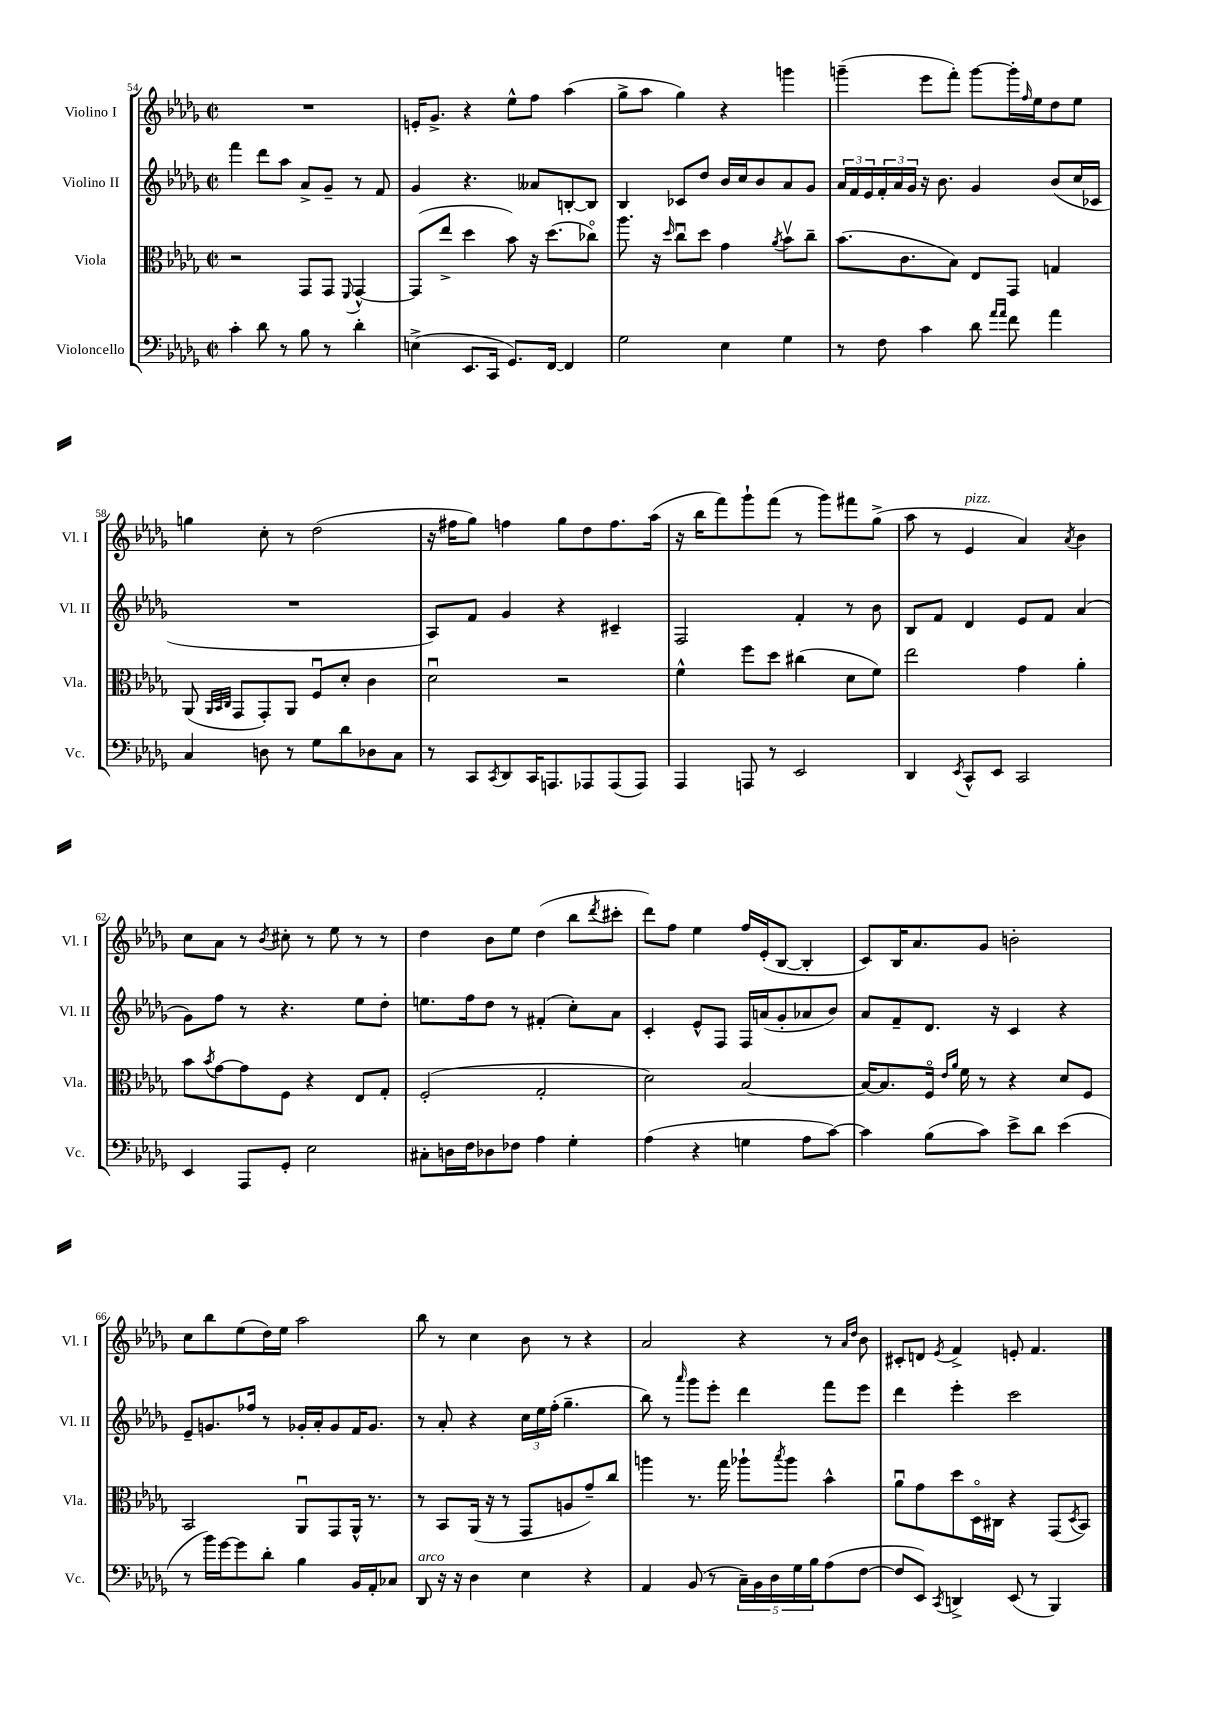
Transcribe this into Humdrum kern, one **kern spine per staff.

**kern	**kern	**kern	**kern
*staff4	*staff3	*staff2	*staff1
*clefF4	*clefC3	*clefG2	*clefG2
*k[b-e-a-d-g-]	*k[b-e-a-d-g-]	*k[b-e-a-d-g-]	*k[b-e-a-d-g-]
*M2/2	*M2/2	*M2/2	*M2/2
*met(c|)	*met(c|)	*met(c|)	*met(c|)
4c'	2r	4fff	1r
8d-	.	8ddd-	.
8r	.	8aa-	.
8B-	8GG-	8a-^	.
8r	8GG-	8g-~	.
.	8qqFF	.	.
4d-'	[4GG-^^	8r	.
.	.	8f	.
=	=	=	=
(4E^	(8GG-]	4g-	16e'
.	.	.	8.g-^
.	8ee-^	.	.
8.EE-	4dd-	4.r	4r
16CC	.	.	.
8.GG-)	8b-)	.	8ee-^^
.	16r	8a--	8ff
[16FF	(8.dd-	.	.
4FF]	.	[8B'	(4aa-
.	8cc-o)	8B]	.
=	=	=	=
2G-	8.aa-	4B-	8gg-^
.	.	.	8aa-
.	16r	.	.
.	16qqdd-	.	.
.	8ccu	8c-	4gg-)
.	8dd-	8dd-	.
4E-	4g-	16b-	4r
.	.	16cc	.
.	.	8b-	.
.	8qa-	.	.
4G-	8b-v	8a-	4ggg
.	8cc~	8g-	.
=	=	=	=
8r	(8.b-	24a-	(4ggg~
.	.	24f	.
.	.	24e-	.
8F	.	24f'	.
.	.	24a-	.
.	8.c	.	.
.	.	24g-	.
4c	.	16r	8eee-
.	.	8.b-	.
.	8B-)	.	8fff')
8d-	8E-	4g-	[8ggg
16qqa-	.	.	.
16qqa-	.	.	.
8f	8GG-	.	16ggg']
.	.	.	16qqff
.	.	.	16ee-
4a-	4G	(8b-	8dd-
.	.	16cc	8ee-
.	.	16c-	.
=	=	=	=
4C	(8AA-	1r	4gg
.	32qqAA-	.	.
.	32qqBB-	.	.
.	32qqC	.	.
.	8GG-	.	.
8D	8GG-')	.	8cc'
8r	8AA-	.	8r
8G-	8Fu	.	(2dd-
8d-	8d-'	.	.
8D-	4c	.	.
8C	.	.	.
=	=	=	=
8r	2d-u	8A-)	16r
.	.	.	16ff#
8CC	.	8f	8gg-)
8qCC	.	.	.
8DD-	.	4g-	4ff
16CC	.	.	.
8.AAA	.	.	.
.	2r	4r	8gg-
8AAA-	.	.	8dd-
(8AAA-	.	4c#~	8.ff
8AAA-)	.	.	.
.	.	.	(16aa-
=	=	=	=
4AAA-	4f^^	2F	16r
.	.	.	16bb-
.	.	.	8fff)
8AAA	8ff	.	8ggg-`
8r	8dd-	.	(8fff
2EE-	(4cc#	4f'	8r
.	.	.	8ggg-)
.	8d-	8r	8fff#
.	8f)	8b-	(8gg-^
=	=	=	=
4DD-	2ee-	8B-	8aa-
.	.	8f	8r
8qEE-	.	.	.
8CC^^	.	4d-	4e-
8EE-	.	.	.
2CC	4g-	8e-	4a-)
.	.	8f	.
.	.	.	8qa-
.	4a-'	(4a-	4b-
=	=	=	=
4EE-	8b-	8g-)	8cc
.	8qb-	.	.
.	[8g-	8ff	8a-
8AAA-	8g-]	8r	8r
.	.	.	8qb-
8GG-'	8F	4.r	8cc#'
2E-	4r	.	8r
.	.	.	8ee-
.	8E-	8ee-	8r
.	8G-'	8dd-'	8r
=	=	=	=
8C#'	(2F'	8.ee	4dd-
16D	.	.	.
16F	.	16ff	.
8D-	.	8dd-	8b-
8F-	.	8r	8ee-
4A-	2G-'	(4f#'	(4dd-
4G-'	.	8cc')	8bb-
.	.	.	8qddd-
.	.	8a-	8ccc#'
=	=	=	=
(4A-	2d-)	4c'	8ddd-)
.	.	.	8ff
4r	.	8e-^^	4ee-
.	.	8F	.
4G	[2B-	16F	16ff
.	.	(16a	(16e-'
.	.	8g-'	[8B-
8A-	.	8a-	4B-']
[8c)	.	8b-)	.
=	=	=	=
4c]	16B-_	8a-	8c)
.	8.B-]	.	.
.	.	8f~	16B-
.	.	.	8.a-
(8B-	16Fo	8.d-	.
.	16qqe-	.	.
.	16qqa-	.	.
.	16f	.	.
8c)	8r	.	8g-
.	.	16r	.
8e-^	4r	4c	2b'
8d-	.	.	.
(4e-	8d-	4r	.
.	8F	.	.
=	=	=	=
8r	2BB-	8e-~	8cc
16b-)	.	8.g	8bb-
[16g-	.	.	.
8g-]	.	.	(8ee-
.	.	16ff-	.
8d-'	.	8r	16dd-)
.	.	.	16ee-
4B-	8AA-u	16g-'	2aa-
.	.	16a-'	.
.	8GG-	8g-	.
16BB-	16AA-^^	16f	.
16AA-'	8.r	8.g-	.
8C-	.	.	.
=	=	=	=
8DD-	8r	8r	8bb-
16r	8BB-	8a-'	8r
16r	.	.	.
4D-	(16AA-	4r	4cc
.	16r	.	.
.	8r	.	.
4E-	8GG-	24cc	8b-
.	.	24ee-	.
.	.	(24ff'	.
.	8A	4.gg-~	8r
4r	8g-~)	.	4r
.	8cc	.	.
=	=	=	=
4AA-	4aa	8bb-)	2a-
.	.	8r	.
.	.	16qqaaa-	.
(8BB-	8.r	8ggg-	.
8r	.	8eee-'	.
.	16gg-	.	.
20C~)	8aa-`	4ddd-	4r
20BB-	.	.	.
20D-	.	.	.
.	8qbb-	.	.
.	8aa-	.	.
20G-	.	.	.
20B-	.	.	.
(8A-	4b-^^	8fff	8r
.	.	.	16qqa-
.	.	.	16qqdd-
[8F	.	8eee-	8b-
=	=	=	=
8F]	8a-u	4ddd-	8c#'
8EE-)	8g-	.	8d
8qCC	.	.	8qe-
4DD^	8dd-	4eee-'	4f^
.	16D-o	.	.
.	16C#	.	.
(8EE-	4r	2ccc	8e'
8r	.	.	4.f
4BBB-)	(8GG-	.	.
.	8qD-	.	.
.	8BB-)	.	.
==	==	==	==
*-	*-	*-	*-
